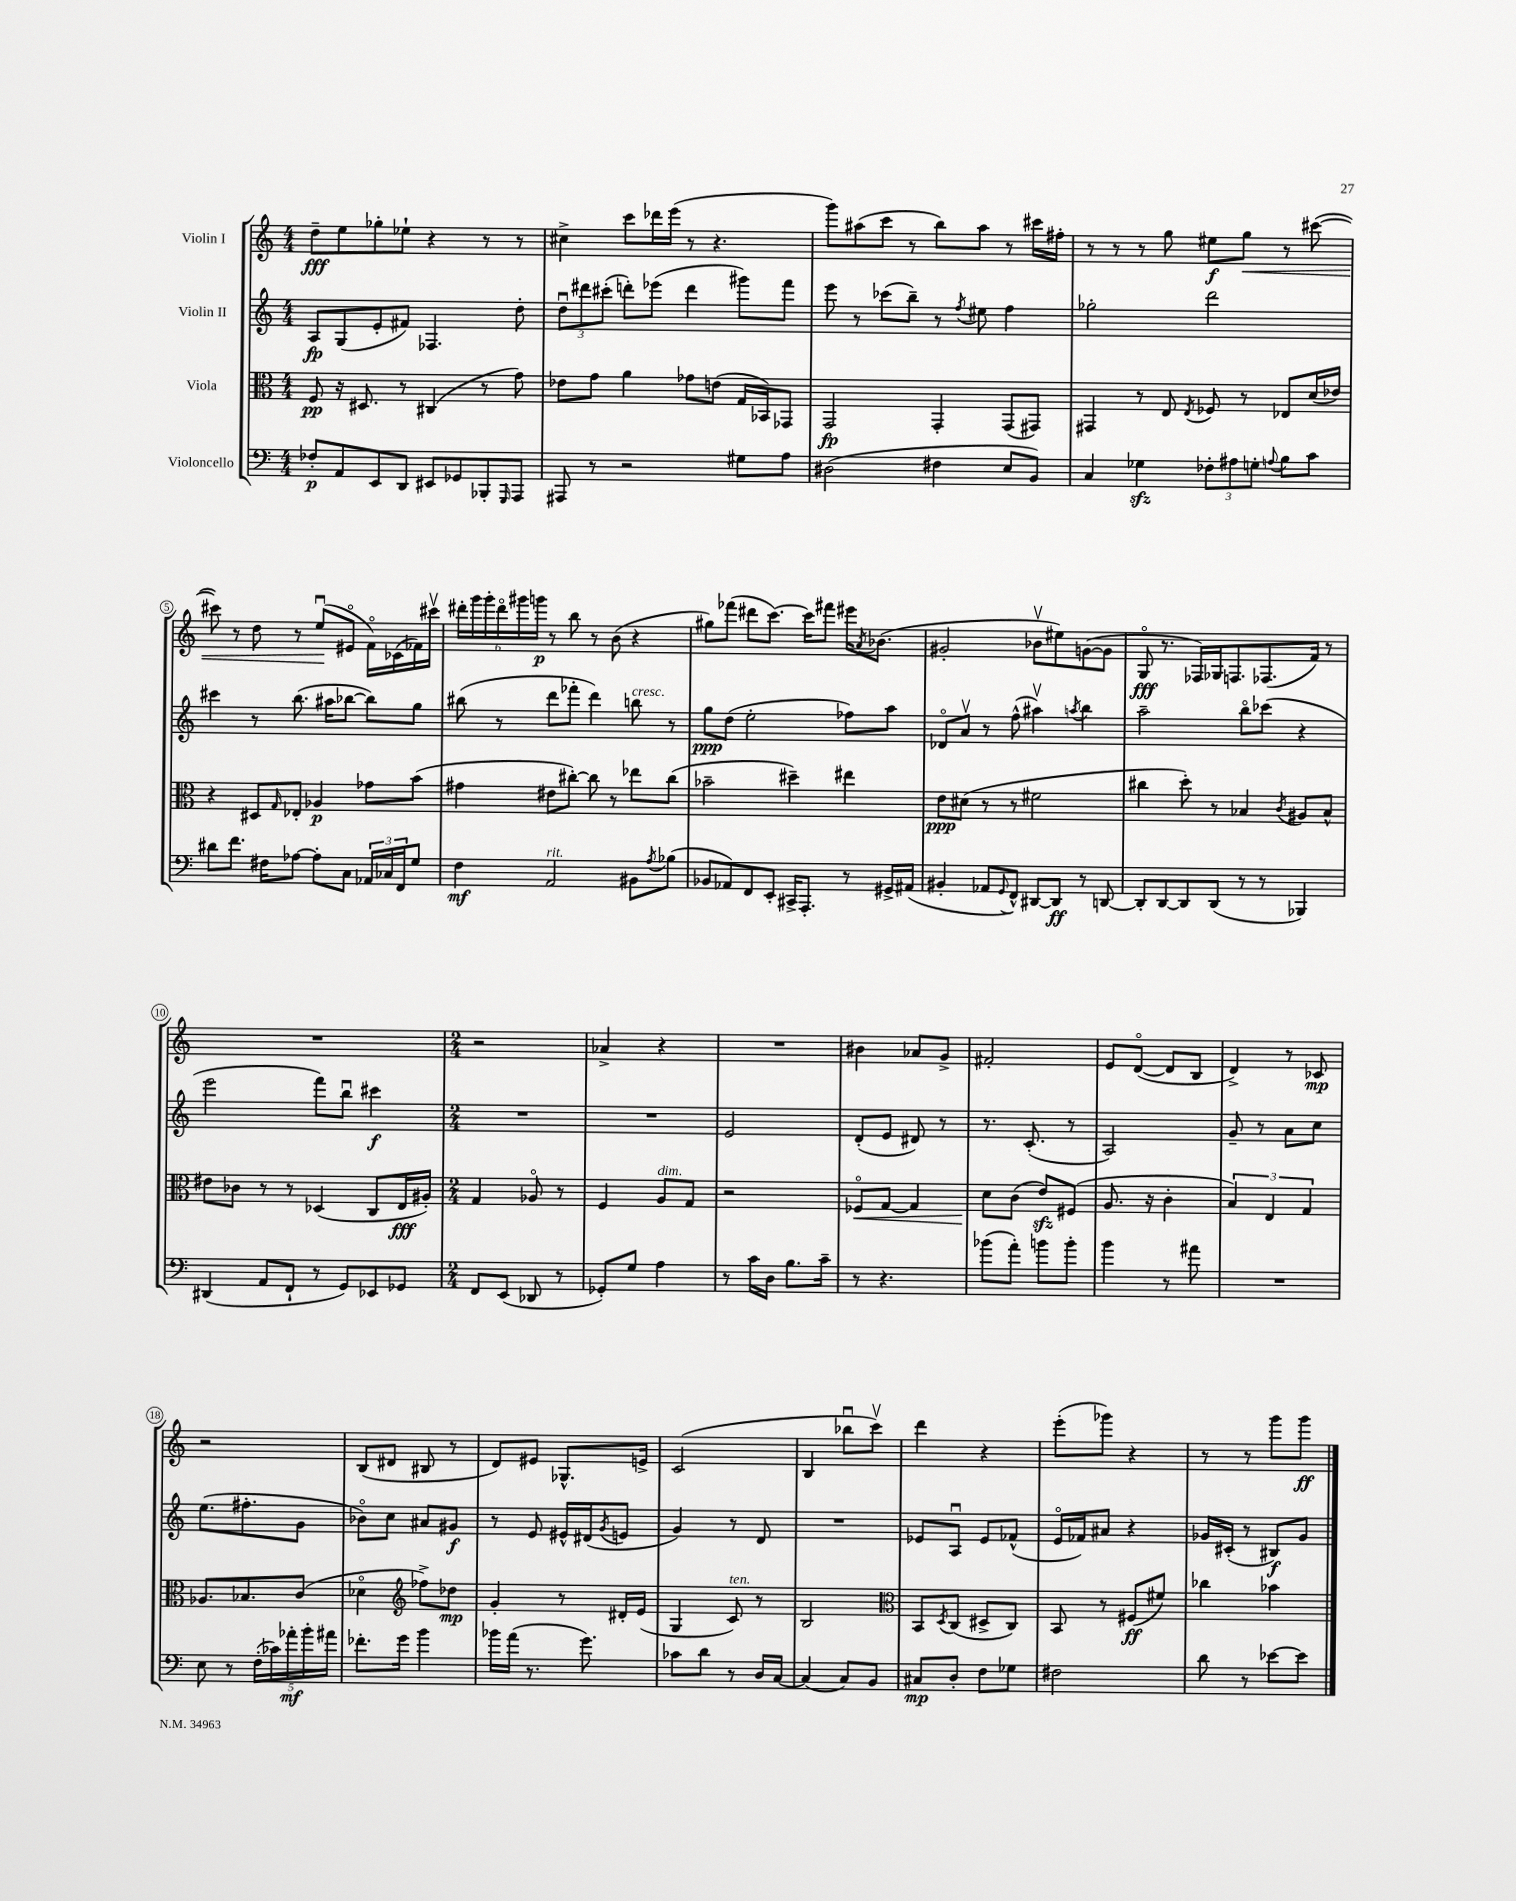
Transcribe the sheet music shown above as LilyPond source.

<<
\new StaffGroup <<
\new Staff = "s0" \with { instrumentName = "Violin I" } {
    \clef treble \key c \major \numericTimeSignature \time 4/4
    d''8--\fff e''8 ges''8-. ees''8-! r4 r8 r8 |
    cis''4-> c'''8 des'''16 e'''16( r8 r4. |
    g'''8) ais''8( c'''8 r8 b''8) ais''8 r8 cis'''16 fis''16-. |
    r8 r8 r8 g''8 eis''8\f g''8\< r8 cis'''8~( |
    cis'''8) r8 d''8 r8 e''8\downbow\!( eis'8\flageolet f'16\flageolet) ces'16( fes'16) cis'''16\upbow |
    \tuplet 6/4 { dis'''16-. g'''16 g'''16-. dis'''16\flageolet gis'''16 g'''16\p } r8 b''8 r8 b'8( r4 |
    gis''8) fes'''8( dis'''8 c'''8.~) c'''16 fis'''8 eis'''16 \acciaccatura { a'8 } bes'8.( |
    gis'2-. bes'8\upbow eis''8) g'8~( g'8 |
    g8\flageolet\fff r8. fes16) ges16 f8. fes8.( f'16) r8 |
    R1 |
    \numericTimeSignature \time 2/4 r2 |
    aes'4-> r4 |
    R2 |
    bis'4 aes'8 g'8-> |
    fis'2-. |
    e'8 d'8~\flageolet( d'8 b8 |
    d'4->) r8 ces'8\mp |
    r2 |
    b8( dis'8 bis8 r8 |
    d'8) eis'8 ges8.-^ e'16-> |
    c'2( |
    b4 bes''8\downbow c'''8\upbow) |
    d'''4 r4 |
    e'''8-.( ges'''8) r4 |
    r8 r8 g'''8 g'''8\ff \bar "|." |
}
\new Staff = "s1" \with { instrumentName = "Violin II" } {
    \clef treble \key c \major \numericTimeSignature \time 4/4
    a8\fp g8( e'8-. fis'8) fes4. d''8-. |
    \tuplet 3/2 { d''8\downbow dis'''8 cis'''8-.( } d'''8-.) ees'''8( d'''4 gis'''8) f'''8 |
    e'''8 r8 ces'''8( b''8--) r8 \acciaccatura { f''8 } eis''8 f''4 |
    ges''2-. d'''2 |
    cis'''4 r8 b''8.( ais''16 bes''8~ bes''8) g''8 |
    bis''8( r8 d'''8 fes'''8-. d'''4) b''8^\markup { \italic "cresc." } r8 |
    g''8\ppp d''8( e''2-. fes''8) a''8 |
    des'8\flageolet a'8\upbow r8 f''8-^( ais''4\upbow) \acciaccatura { a''8 } b''4 |
    a''2-- b''8\flageolet ces'''8( r4 |
    e'''2 f'''8) b''8\downbow cis'''4\f |
    \numericTimeSignature \time 2/4 R2 |
    R2 |
    e'2 |
    d'8-.( e'8 dis'8) r8 |
    r8. c'8.-.( r8 |
    a2) |
    g'8-- r8 a'8 c''8 |
    e''8.( fis''8.-. g'8 |
    bes'8\flageolet) c''8 ais'8 gis'8\f |
    r8 e'8 eis'16-^ dis'16( \acciaccatura { g'8 } e'8 |
    g'4) r8 d'8 |
    R2 |
    ees'8 a8\downbow ees'8 fes'8-^( |
    e'16\flageolet fes'16) ais'8 r4 |
    ges'16 cis'16-.( r8 bis8\f) ges'8 \bar "|." |
}
\new Staff = "s2" \with { instrumentName = "Viola" } {
    \clef alto \key c \major \numericTimeSignature \time 4/4
    f8\pp r16 dis8. r8 cis4( r8 g'8) |
    ees'8 g'8 a'4 ges'8 e'8( g16 bes,16) ges,8 |
    g,2\fp g,4-. g,8( gis,8) |
    gis,4 r8 e8 \acciaccatura { e8 } fes8 r8 ees8 d'16( ees'16) |
    r4 dis8 \grace { g16 } ees8-. aes4\p ges'8 b'8( |
    gis'4 eis'8 cis''8~-.) cis''8 r8 ees''8 cis''8( |
    bes'2-- dis''4--) eis''4 |
    e'8\ppp dis'8( r8 r8 fis'2 |
    cis''4 d''8-.) r8 bes4 \acciaccatura { c'8 } ais8 bes8-^ |
    eis'8 ces'8 r8 r8 des4( c8 e16\fff ais16-.) |
    \numericTimeSignature \time 2/4 g4 aes8\flageolet r8 |
    f4 a8^\markup { \italic "dim." } g8 |
    r2 |
    fes8\flageolet\< g8~ g4 |
    d'8\! c'8( e'8\sfz) fis8( |
    a8. r16 c'4-. |
    \tuplet 3/2 { b4) e4 g4 } |
    aes8. bes8. c'8( |
    des'4\flageolet \clef treble fes''8->) des''8\mp |
    g'4-. r8 dis'16-. e'16( |
    g4 c'8^\markup { \italic "ten." }) r8 |
    b2 |
    \clef alto b,8 \acciaccatura { d8 } c8( dis8-> c8) |
    b,8 r8 fis8\ff( fis'8) |
    ces''4 bes'4 \bar "|." |
}
\new Staff = "s3" \with { instrumentName = "Violoncello" } {
    \clef bass \key c \major \numericTimeSignature \time 4/4
    fes8-.\p a,8 e,8 d,8 eis,8 ges,8 bes,,8-. \grace { g,,16 } a,,8 |
    ais,,8 r8 r2 gis8 a8 |
    dis2( fis4 e8 b,8) |
    c4 ges4\sfz \tuplet 3/2 { fes8-. ais8 g8-. } \appoggiatura { a8 } b8 c'8 |
    dis'8 f'8. fis16 aes8~ aes8-. c8 \tuplet 3/2 { aes,16 ces16 f,16 } g8 |
    f4\mf a,2^\markup { \italic "rit." } bis,8 \acciaccatura { a8 } bes8( |
    bes,8 aes,8) f,8 e,8-. cis,16-> a,,8.-. r8 gis,16-> ais,16( |
    bis,4-. aes,8 \appoggiatura { g,8 } f,8-^) dis,8~ dis,8\ff r8 d,8~ |
    d,8-. d,8~ d,8 d,8( r8 r8 bes,,4) |
    dis,4( a,8 f,8-! r8 g,8) ees,8 ges,8 |
    \numericTimeSignature \time 2/4 f,8 e,8( des,8 r8 |
    ges,8-.) g8 a4 |
    r8 c'16 d16 b8. c'16-- |
    r8 r4. |
    bes'8( a'8-.) b'8 b'8-. |
    b'4 r8 ais'8 |
    R2 |
    e8 r8 \tuplet 5/4 { f16-.( ces'16) aes'16-.\mf b'16-. ais'16 } |
    fes'8.-. g'16 b'4 |
    bes'16 a'16( r8. g'8.) |
    ces'8 d'8 r8 d16 c16~ |
    c4( c8) b,8 |
    cis8\mp d8-. f8 ges8 |
    fis2 |
    d'8 r8 ees'8~ ees'8 \bar "|." |
}
>>
>>
\layout { \context { \Score \override BarNumber.stencil = #(make-stencil-circler 0.1 0.3 ly:text-interface::print) } }
